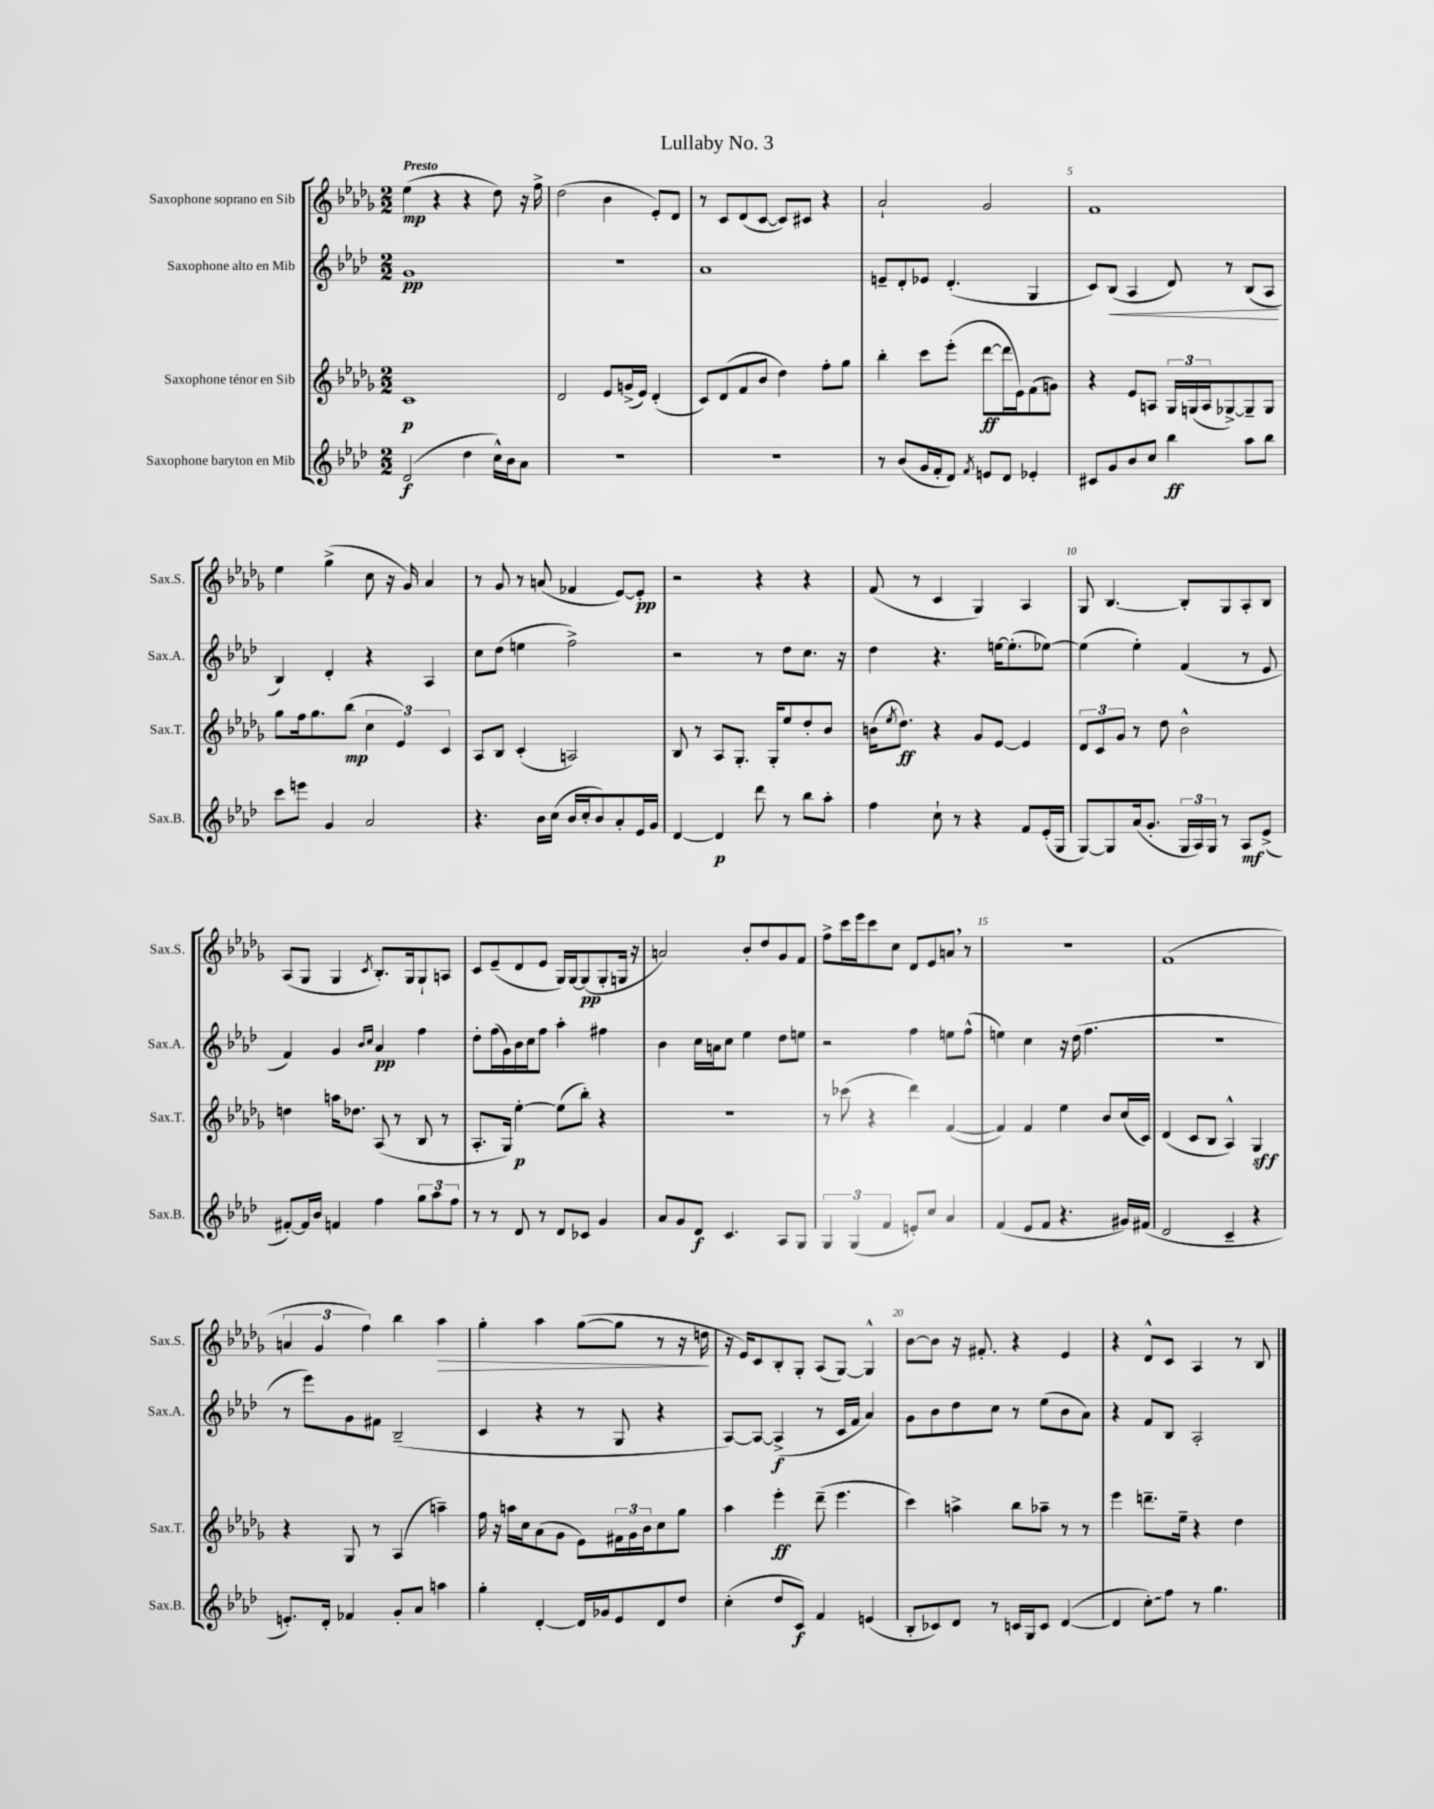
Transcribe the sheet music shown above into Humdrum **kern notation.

**kern	**kern	**kern	**kern
*staff4	*staff3	*staff2	*staff1
*clefG2	*clefG2	*clefG2	*clefG2
*k[b-e-a-d-]	*k[b-e-a-d-g-]	*k[b-e-a-d-]	*k[b-e-a-d-g-]
*M2/2	*M2/2	*M2/2	*M2/2
(2d-	1c	1g	(4ee-
.	.	.	4r
4dd-	.	.	4r
16cc^^)	.	.	8dd-)
16b-	.	.	.
8a-	.	.	16r
.	.	.	16ff^
=	=	=	=
1r	2d-	1r	(2dd-
.	8e-	.	4b-
.	(16g^	.	.
.	16e-)	.	.
.	(4d-'	.	8e-')
.	.	.	8d-
=	=	=	=
1r	8c)	1a-	8r
.	(8d-	.	8c
.	8f	.	(8d-
.	8b-	.	[8c
.	4dd-)	.	8c])
.	.	.	8c#
.	8ff'	.	4r
.	8gg-	.	.
=	=	=	=
8r	4bb-'	8e~	2a-`
(8b-	.	8d-'	.
16g	8ccc	8e-	.
16f'	.	.	.
8d-)	(8eee-'	(4.d-'	.
8qf	.	.	.
8e	[8ddd-	.	2g-
8d-	16ddd-]	.	.
.	16e-)	.	.
4e-'	(8f	4G	.
.	8g)	.	.
=	=	=	=
8c#	4r	8c)	1f
8g	.	(8B-	.
8b-	8e-	4A-	.
8cc	8A	.	.
4bb-	24G-	8d-)	.
.	(24G	.	.
.	24A	.	.
.	[8G-^)	8r	.
8aa-	8G-~]	(8B-	.
8bb-	8G-	8A-	.
=	=	=	=
8ccc	8gg-	4B-)	4ee-
8eee	16ff	.	.
.	8.gg-	.	.
4g	.	4d-'	(4gg-^
.	(8bb-	.	.
2a-	6cc	4r	8cc
.	.	.	16r
.	6e-)	.	.
.	.	.	16g-)
.	.	4A-	4a-
.	6c	.	.
=	=	=	=
4.r	8A-	8cc	8r
.	8B-	(8dd-	8g-
.	(4c'	4ee	8r
16b-	.	.	(8a
(16cc	.	.	.
16b-	2A)	2ff^)	4f-
16cc'	.	.	.
8b-)	.	.	.
8a-'	.	.	[8e-)
16e-	.	.	8e-']
16g	.	.	.
=	=	=	=
[4d-	8B-	2r	2r
.	8r	.	.
4d-]	8A-	.	.
.	8.G-'	.	.
8ddd-	.	8r	4r
.	16G-'	.	.
8r	8ee-	8dd-	.
8bb-	8dd-'	8.cc	4r
8aa-'	8b-	.	.
.	.	16r	.
=	=	=	=
4ff	(16b	4dd-	(8f
.	8qee-	.	.
.	8.dd-)	.	.
.	.	.	8r
8cc`	4r	4.r	4c
8r	.	.	.
4r	8g-	.	4G-)
.	[8e-	[16ee	.
.	.	(8.ee']	.
8f	4e-]	.	4A-
(16e-'	.	[8ee-)	.
16G	.	.	.
=	=	=	=
[8G)	12d-	(4ee-]	8G-
.	12c	.	.
8G]	.	.	[4.B-
.	12g-	.	.
(16a-	8r	4ee-')	.
8.g'	.	.	.
.	8dd-	.	.
24G	2b-^^	(4f	8B-']
24A-)	.	.	.
24G	.	.	.
8r	.	.	8G-
8A-	.	8r	8A-'
(8e-^	.	8e-	8B-
=	=	=	=
[8f#')	4dd	4f)	(8A-
16f#]	.	.	8G-
16b-	.	.	.
4f	16aa	4g	4G-
.	8.dd-	.	.
.	.	16qqb-	.
.	.	16qqcc	8qc
4ff	(8A-	4a-	8.B-')
.	8r	.	.
.	.	.	16G-
12gg	8B-	4ff	8G-`
12aa-	.	.	.
.	8r	.	8A
12ff	.	.	.
=	=	=	=
8r	8.A-'	8dd-'	8c
8r	.	(16ff	(8e-~
.	16G-)	16g)	.
8d-	[4ee-'	16b-	8d-
.	.	16cc	.
8r	.	8ff	8e-
8d-	(8ee-]	4aa-'	16G-)
.	.	.	[16G-
8c-	8bb-')	.	(8G-]
4g	4r	4ff#	8G-'
.	.	.	16G
.	.	.	16r
=	=	=	=
8a-	1r	4b-	2a)
8g	.	.	.
8d-	.	16cc	.
.	.	16a	.
4.c	.	8cc	.
.	.	4ee-	8b-'
.	.	.	8dd-
8A-	.	8dd-	8g-
8G	.	8ee	8f
=	=	=	=
6G	8r	2r	8ff^
.	(8ccc-	.	16ccc
(6G	.	.	.
.	.	.	16eee-
.	4r	.	8ccc
6f	.	.	.
.	.	.	8cc
8e')	4ddd-)	4ff	8d-
8cc	.	.	8e-
4a-	([4f	8ee	8a
.	.	(8ff^^	8r
=	=	=	=
(4f	4f])	4ee)	1r
8e-	4f	4cc	.
8f	.	.	.
4.r	4ee-	16r	.
.	.	(16dd-	.
.	.	4.ff	.
.	8b-	.	.
16g#)	(16cc	.	.
(16f#	16c)	.	.
=	=	=	=
2d-	(4d-	1r	(1f
.	8c	.	.
.	8B-	.	.
4c~	4A-^^)	.	.
4r	4G-	.	.
=	=	=	=
8.e')	4r	8r	6a
.	.	8eee-)	.
.	.	.	6g-
16d-'	.	.	.
4f-	8G-	8g	.
.	.	.	6ff)
.	8r	8f#	.
8g'	(4A-	(2B-~	4bb-
8a-	.	.	.
4aa	4aa~)	.	4aa-
=	=	=	=
4gg'	16ff	4c	4gg-'
.	16r	.	.
.	16aa	.	.
.	16cc	.	.
[4d-'	(8a-	4r	4aa-
.	8g-	.	.
16d-]	8e-)	8r	([8gg-
16g-	.	.	.
8e-	24f#	8G	8gg-]
.	24g-	.	.
.	24b-	.	.
8d-	8cc	4r	8r
8dd-	8gg-	.	16r
.	.	.	16dd
=	=	=	=
(4cc'	4aa-	[8A-)	16r
.	.	.	16e-)
.	.	8A-_	8c
8dd-	4eee-'	(4A-^]	8B-'
8c)	.	.	8G-'
4f	(8ddd-~	8r	(8A-
.	4.eee-	16c	[8G-)
.	.	16f	.
(4e	.	4a-)	4G-^^]
=	=	=	=
8B-'	4ccc)	8g	[8b-
8c-)	.	8b-	8b-]
8d-	4aa^	8dd-	16r
.	.	.	8.f#'
8r	.	8cc	.
16c	8bb-	8r	4r
16G	.	.	.
8c	8aa-~	(8ee-	.
([4d-	8r	8b-	4e-
.	8r	8a-)	.
=	=	=	=
4d-]	4eee-	4r	4r
8cc')	8.ddd~	8f	8d-^^
8ff	.	8B-	8c
.	16ee-~	.	.
8r	4r	2A-'	4A-
4.gg	.	.	.
.	4dd-	.	8r
.	.	.	8B-
==	==	==	==
*-	*-	*-	*-
